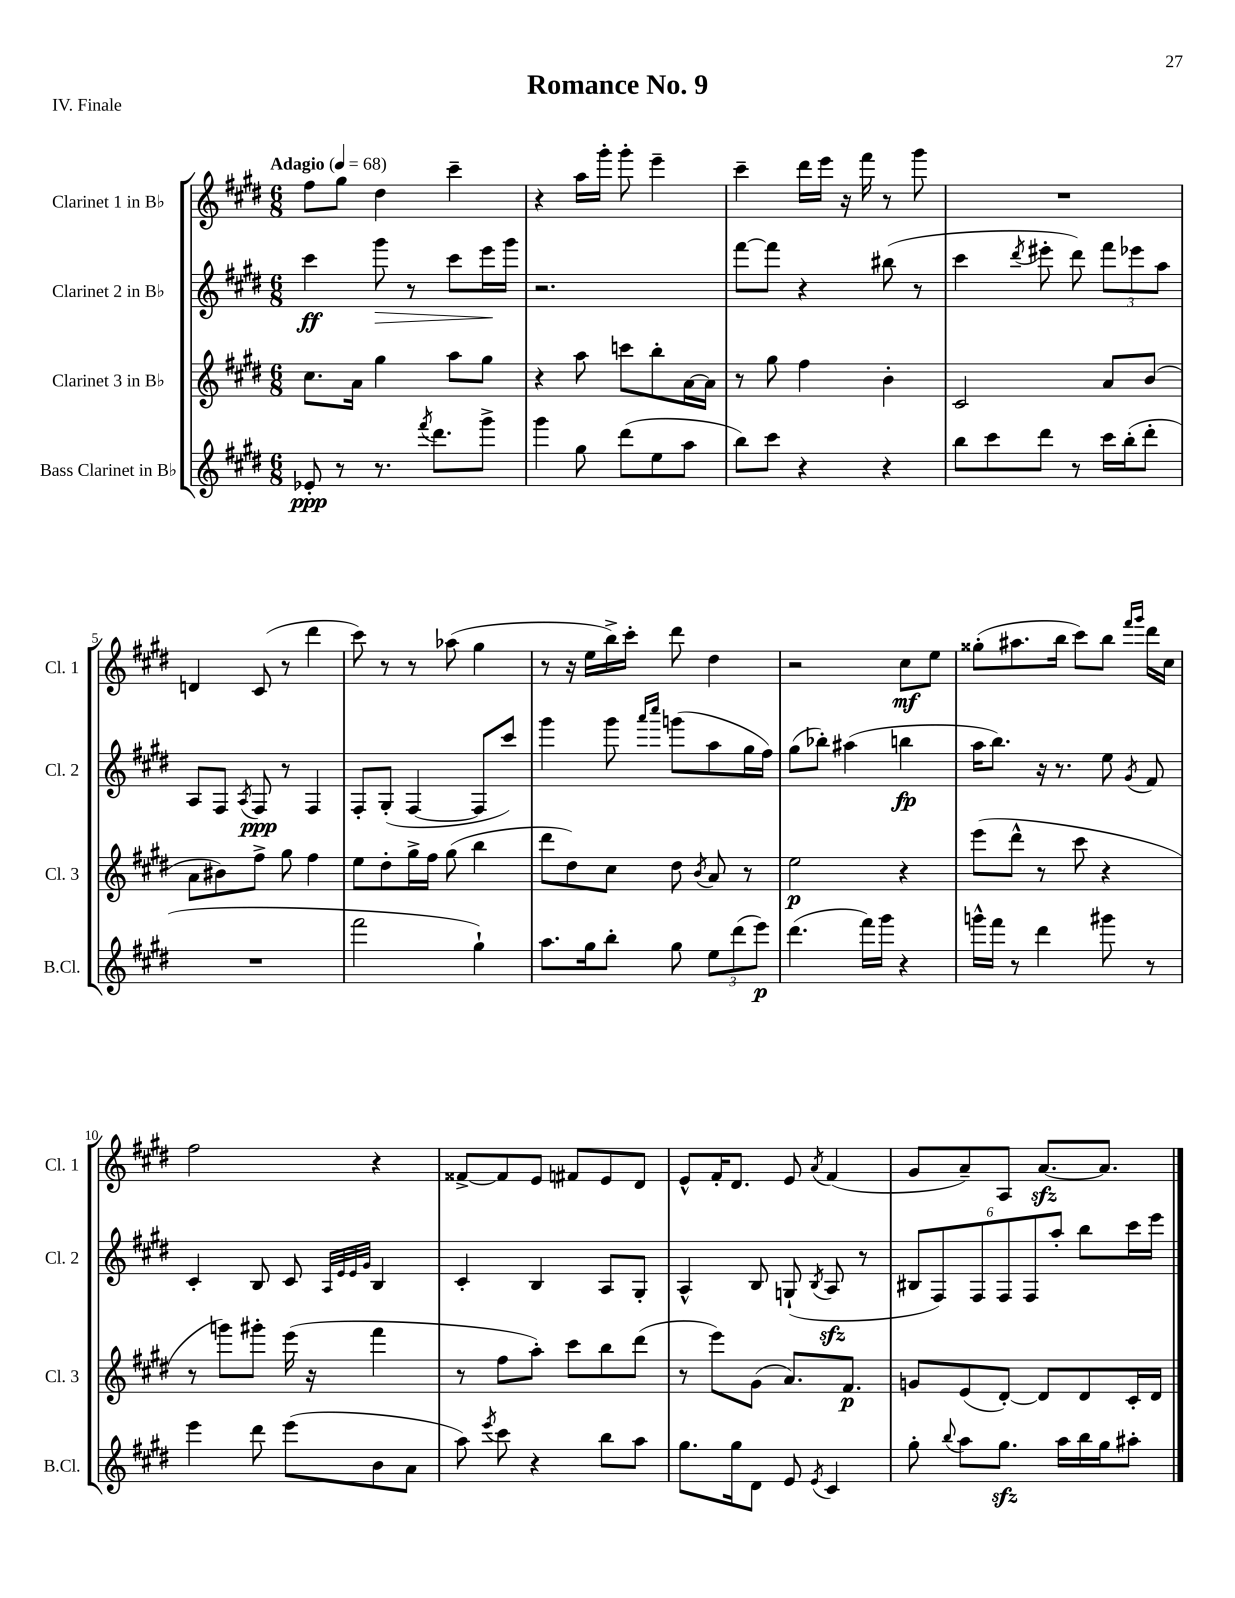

**kern	**kern	**kern	**kern
*staff4	*staff3	*staff2	*staff1
*clefG2	*clefG2	*clefG2	*clefG2
*k[f#c#g#d#]	*k[f#c#g#d#]	*k[f#c#g#d#]	*k[f#c#g#d#]
*M6/8	*M6/8	*M6/8	*M6/8
*MM68	*MM68	*MM68	*MM68
8e-'/	8.cc#\L	4ccc#\	8ff#\L
8r	.	.	8gg#\J
.	16a\Jk	.	.
8.r	4gg#\	8ggg#\	4dd#\
.	.	8r	.
8qfff#/	.	.	.
8.ddd#\L	.	.	.
.	8aa\L	8ccc#\L	4ccc#~\
8ggg#^\J	8gg#\J	16eee\L	.
.	.	16ggg#\JJ	.
=	=	=	=
4ggg#\	4r	2.r	4r
8gg#\	8aa\	.	16aa\LL
.	.	.	16ggg#'\JJ
(8ddd#\L	8ccc\L	.	8ggg#'\
8ee\	8bb'\	.	4eee~\
8aa\J	[16a\L	.	.
.	16a\]JJ	.	.
=	=	=	=
8bb\L)	8r	[8fff#\L	4ccc#~\
8ccc#\J	8gg#\	8fff#\]J	.
4r	4ff#\	4r	16ddd#\LL
.	.	.	16eee\JJ
.	.	.	16r
.	.	.	16fff#\
4r	4b'\	(8bb#\	8r
.	.	8r	8ggg#\
=	=	=	=
8bb\L	2c#/	4ccc#\	2.r
8ccc#\	.	.	.
.	.	8qddd#/	.
8ddd#\J	.	8eee#'\	.
8r	.	8ddd#\)	.
16ccc#\LL	8a/L	12fff#\L	.
(16bb'\J	.	.	.
.	.	12eee-\	.
8ddd#'\J	(8b/J	.	.
.	.	12aa\J	.
=	=	=	=
2.r	8a\L	8A/L	4d/
.	8b#\)	8F#/J	.
.	.	8qA/	.
.	8ff#^\J	8F#/	(8c#/
.	8gg#\	8r	8r
.	4ff#\	4F#/	4ddd#\
=	=	=	=
2fff#\	8ee\L	8F#'/L	8ccc#\)
.	8dd#'\	(8G#'/J	8r
.	16gg#^\L	[4F#/	8r
.	16ff#\JJ	.	.
.	(8gg#\	.	(8aa-\
4gg#`\)	4bb\	8F#/]L	4gg#\
.	.	8ccc#/J)	.
=	=	=	=
8.aa\L	8ddd#\L	4ggg#\	8r
.	8dd#\)	.	16r
16gg#\k	.	.	16ee\LL
8bb'\J	8cc#\J	8ggg#\	16bb^\)
.	.	.	16ccc#'\JJ
.	.	16qqaaa/LL	.
.	.	16qqcccc#/JJ	.
8gg#\	8dd#\	(8ggg\L	8ddd#\
.	8qb/	.	.
12ee\L	8a/	8aa\	4dd#\
(12ddd#\	.	.	.
.	8r	16gg#\L	.
12eee\J)	.	.	.
.	.	16ff#\JJ)	.
=	=	=	=
(4.ddd#\	2ee\	(8gg#\L	2r
.	.	8bb-'\J)	.
.	.	(4aa#\	.
16fff#\LL)	.	.	.
16ggg#\JJ	.	.	.
4r	4r	4bb\	8cc#\L
.	.	.	8ee\J
=	=	=	=
16ggg^^\LL	(8eee\L	16aa\LK	(8gg##'\L
16fff#\JJ	.	8.bb\J)	.
8r	8ddd#^^\J	.	8.aa#\
4ddd#\	8r	16r	.
.	.	8.r	16bb\Jk
.	8ccc#\	.	8ccc#\L)
8ggg#\	4r	8ee\	8bb\J
.	.	.	16qqfff#/LL
.	.	8qg#/	16qqggg#/JJ
8r	.	8f#/	16ddd#\LL
.	.	.	16cc#\JJ
=	=	=	=
4eee\	8r	4c#'/	2ff#\
.	8ggg\L)	.	.
8ddd#\	8ggg#'\J	8B/	.
(8eee\L	(16eee\	8c#/	.
.	16r	.	.
.	.	32qqA/LLL	.
.	.	32qqe/	.
.	.	32qqe/	.
.	.	32qqg#/JJJ	.
8b\	4fff#\	4B/	4r
8a\J	.	.	.
=	=	=	=
8aa\)	8r	4c#'/	[8f##^/L
8qeee/	.	.	.
8ccc#\	8ff#\L	.	8f##/]
4r	8aa'\J)	4B/	8e/J
.	8ccc#\L	.	8f#/L
8bb\L	8bb\	8A/L	8e/
8aa\J	(8ddd#\J	8G#'/J	8d#/J
=	=	=	=
8.gg#\L	8r	4A^^/	8e^^/L
.	8eee\L)	.	16f#'/K
16gg#\k	.	.	8.d#/J
8d#\J	(8g#\J	8B/	.
8e/	8.a/L)	(8G`/	8e/
8qe/	.	8qB/	8qa/
4c#/	.	8A/	(4f#/
.	8.f#/J	.	.
.	.	8r	.
=	=	=	=
8gg#'\	8g/L	12B#/L	8g#/L
.	.	12F#/)	.
8qqbb/	.	.	.
8aa\L	(8e/	.	8a~/)
.	.	12F#/	.
8.gg#\J	[8d#'/J)	12F#/	8A/J
.	.	12F#/	.
.	8d#/]L	.	[8.a/L
.	.	12aa'/J	.
16aa\LL	.	.	.
16bb\	8d#/	8bb\L	.
16gg#\J	.	.	8.a/]J
8aa#'\J	16c#'/L	16ccc#\L	.
.	16d#/JJ	16eee\JJ	.
==	==	==	==
*-	*-	*-	*-
